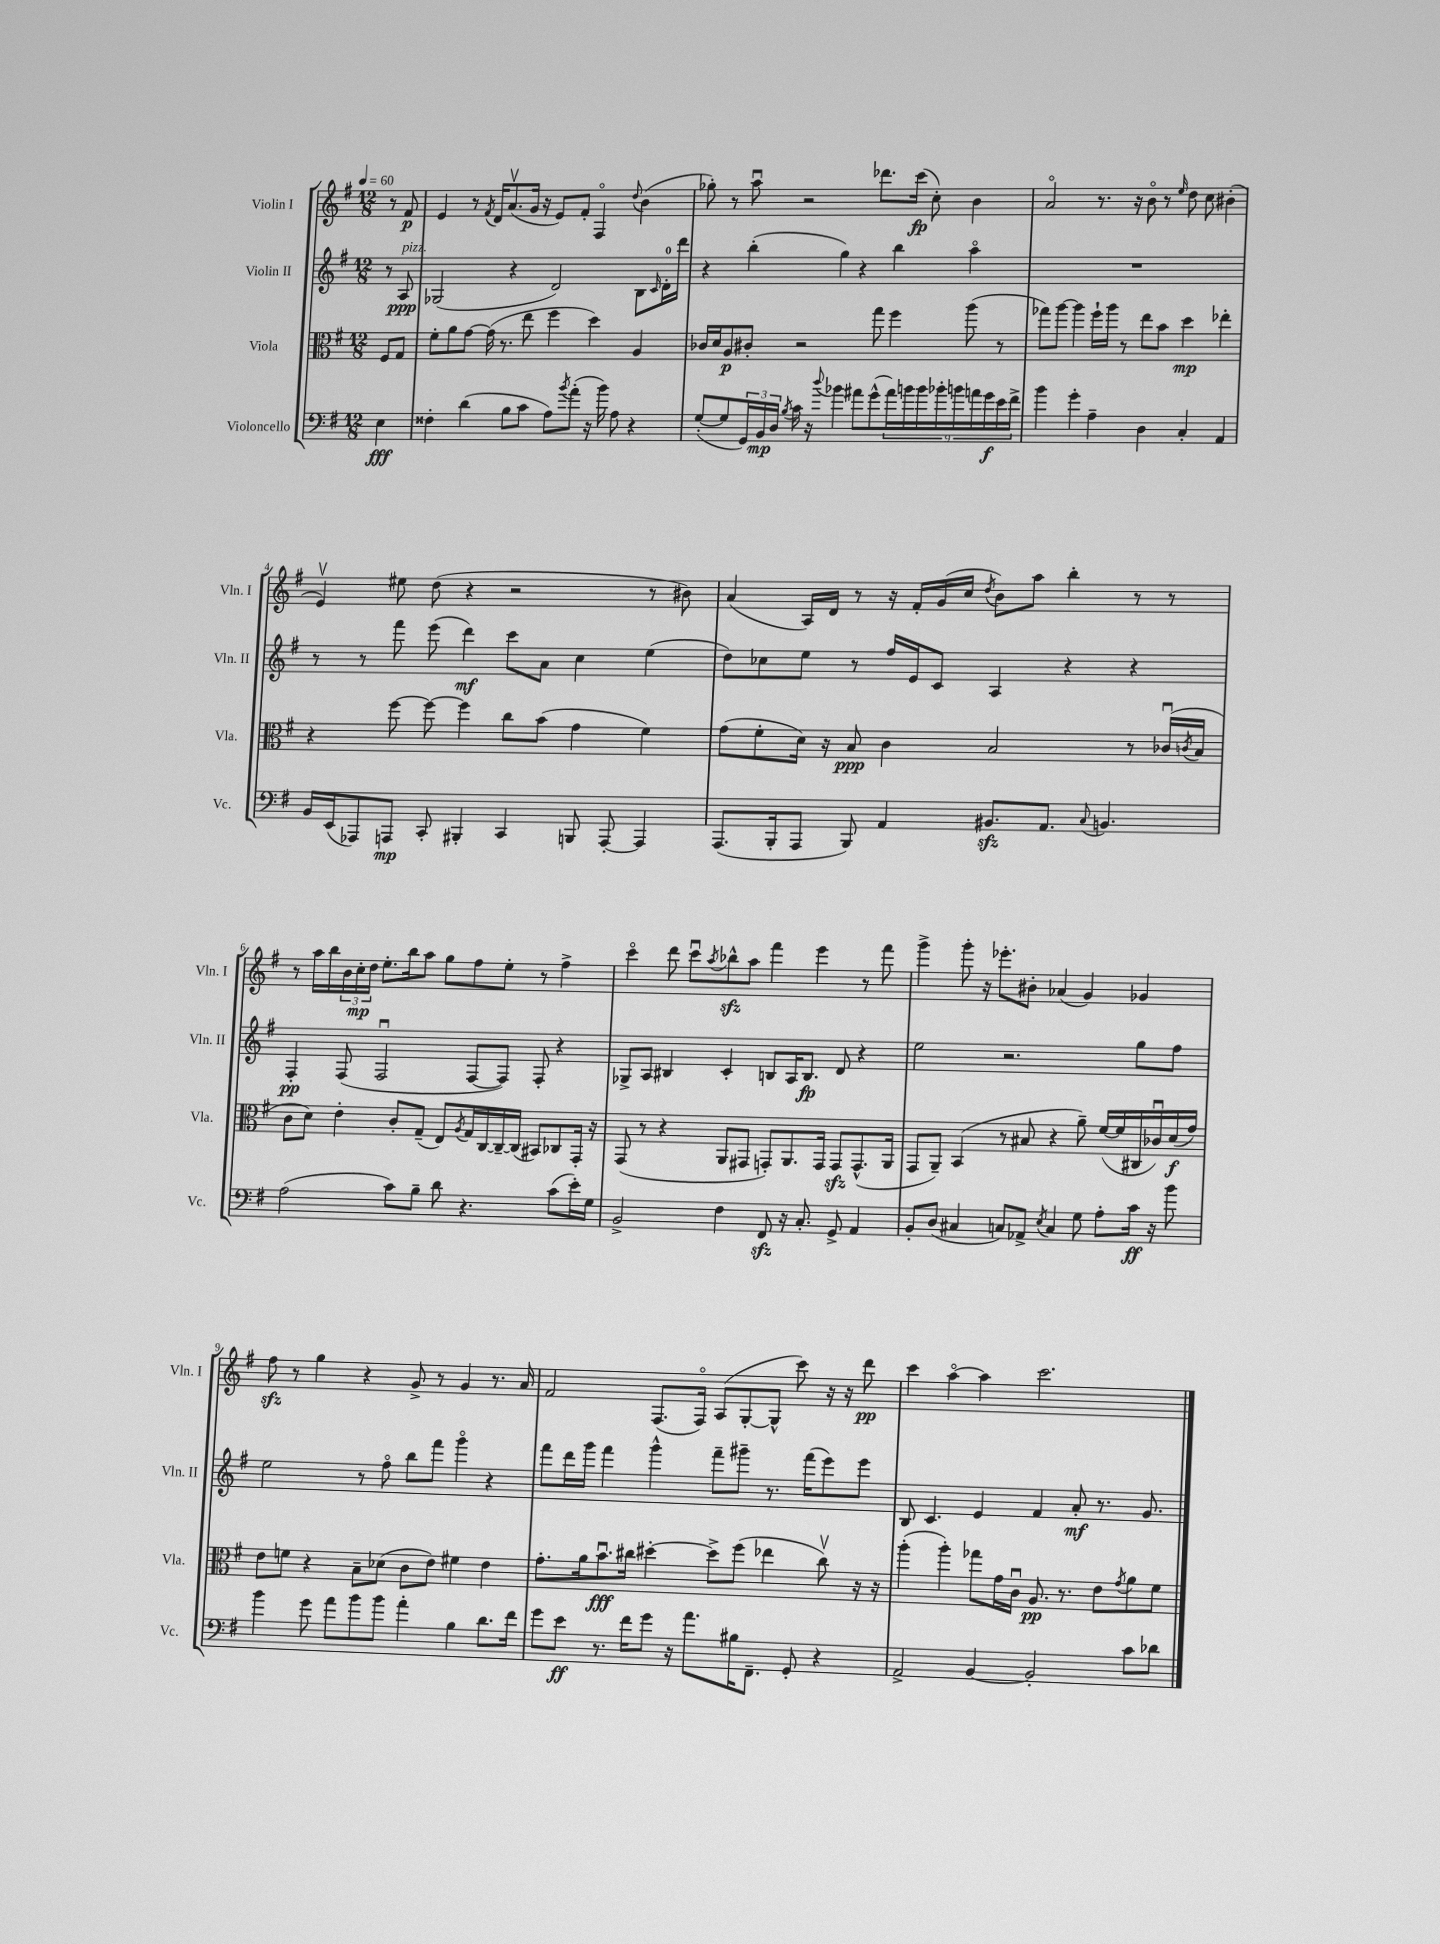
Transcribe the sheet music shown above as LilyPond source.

<<
\new StaffGroup <<
\new Staff = "s0" \with { instrumentName = "Violin I" shortInstrumentName = "Vln. I" } {
    \clef treble \key g \major \numericTimeSignature \time 12/8 \partial 4 \tempo 4 = 60
    r8 fis'8\p |
    e'4 r8 \acciaccatura { fis'8 } d'16 a'8.\upbow( g'16 r16 e'8) fis'8-. fis4\flageolet \appoggiatura { d''8 } b'4( |
    ges''8-.) r8 a''8\downbow r2 des'''8. c'''16\fp( c''8-.) b'4 |
    a'2\flageolet r8. r16 b'8\flageolet r8 \grace { e''16 } d''8 c''8 bis'4-.( |
    e'4\upbow) eis''8 d''8( r4 r2 r8 bis'8) |
    a'4( a16) d'16 r8 r16 fis'16-. g'16( c''16 \acciaccatura { d''8 } b'8) a''8 b''4-. r8 r8 |
    r8 a''16 b''16 \tuplet 3/2 { b'16 c''16-.\mp d''16 } e''8.-. b''16 a''8 g''8 fis''8 e''8-. r8 fis''4-> |
    c'''4\flageolet d'''8 c'''8\downbow \acciaccatura { a''8 } bes''8-^\sfz a''8 fis'''4 e'''4 r8 fis'''8 |
    g'''4-> g'''8-. r16 ees'''8.-. bis'8-. aes'4( g'4) ges'4 |
    fis''8\sfz r8 g''4 r4 g'8-> r8 g'4 r8. a'16 |
    fis'2 fis8.( fis16\flageolet) a8( g8~-. g8-^ c'''8) r16 r16 d'''8\pp |
    c'''4 a''4~\flageolet a''4 c'''2. \bar "|." |
}
\new Staff = "s1" \with { instrumentName = "Violin II" shortInstrumentName = "Vln. II" } {
    \clef treble \key g \major \numericTimeSignature \time 12/8 \partial 4
    r8 a8\ppp^\markup { \italic "pizz." } |
    ges2( r4 d'2) b8 \grace { c'16 } d'16-0-. d'''16 |
    r4 b''4-.( g''4) r4 b''4 a''4\flageolet |
    R1. |
    r8 r8 fis'''8 e'''8( d'''4\mf) c'''8 a'8 c''4 e''4( |
    d''8) ces''8 e''8 r8 fis''16 e'16 c'8 a4 r4 r4 |
    fis4-.\pp fis8( fis2\downbow fis8~ fis8) fis8-. r4 |
    ges8-> a8 bis4 c'4-. b8 a16 b8.\fp d'8 r4 |
    e''2 r2. g''8 fis''8 |
    e''2 r8 fis''8\flageolet b''8 fis'''8 g'''4\flageolet r4 |
    fis'''8 d'''16 g'''16 fis'''4 g'''4-^ fis'''8-- gis'''8-- r8. fis'''16( e'''8) e'''8 |
    b8 c'4. e'4 fis'4 a'8-.\mf r8. g'8. \bar "|." |
}
\new Staff = "s2" \with { instrumentName = "Viola" shortInstrumentName = "Vla." } {
    \clef alto \key g \major \numericTimeSignature \time 12/8 \partial 4
    fis8 g8 |
    fis'8-. a'8 g'8~ g'16( r8. e''8 fis''4 d''4) a4 |
    ces'16 d'16 a8\p cis'8-. r2 g''8 fis''4 a''8( r8 |
    ges''8) a''8~ a''4 fis''16-! a''16 r8 e''8 b'8 d''4\mp ees''4-. |
    r4 fis''8~ fis''8~ fis''4 c''8 b'8( g'4 fis'4) |
    g'8( fis'8-. d'16) r16 b8\ppp c'4 b2 r8 ces'16\downbow( \acciaccatura { c'8 } b16 |
    c'8 d'8) e'4-. c'8-. g8--( e8) \acciaccatura { a8 } g16 c16~ c16~-- c16( bis,8) ces8 g,16-. r16 |
    g,8( r8 r4 a,8 gis,8 g,8-.) a,8. g,16 g,8\sfz g,8.-^( a,16 |
    g,8 a,8--) b,4( r8 bis8 r4 a'8--) fis'16~( fis'16 cis16 ces'16\downbow) d'16\f( g'16) |
    e'8 f'8 r4 b8-- des'8( c'8 e'8) fis'4 e'4 |
    g'8.-. a'16 b'8.\downbow\fff cis''16 dis''4~-. dis''8-> fis''8( ees''4 cis''8\upbow) r16 r16 |
    a''4-.( a''4-.) ges''8 g'16 c'16\downbow a8.\pp r8. e'8 \acciaccatura { g'8 } a'8 fis'8 \bar "|." |
}
\new Staff = "s3" \with { instrumentName = "Violoncello" shortInstrumentName = "Vc." } {
    \clef bass \key g \major \numericTimeSignature \time 12/8 \partial 4
    e4\fff |
    fisis4-. d'4( b8 c'8 a8) \acciaccatura { b'8 } a'8-.( r16 b'16) a8 r4 |
    g8~-.( g8 \tuplet 3/2 { g,16) b,16\mp d16 } \acciaccatura { b8 } c'16 r16 \appoggiatura { d''8 } bes'4 ais'8 g'8-^( \tuplet 9/8 { ais'16) b'16 b'16 bes'16-. b'16 a'16 g'16\f e'16 fis'16-> } |
    b'4 g'4-. a4-- d4 c4-. a,4 |
    b,16 e,16( aes,,8) a,,8\mp c,8-. bis,,4-. c,4 b,,8 a,,8~-. a,,4 |
    a,,8.( b,,16-. a,,8 b,,8) a,4 bis,8.\sfz a,8. \appoggiatura { c8 } b,4. |
    a2( c'8) b8-- d'8 r4. c'8( e'16-.) g16 |
    b,2-> fis4 fis,8\sfz r16 c8.-. g,8-> a,4 |
    b,8-. d8( cis4 c8) aes,8-> \acciaccatura { e8 } c4 g8 a8-. c'16\ff r16 b'8 |
    b'4 g'8 a'8 b'8 b'8 a'4-. b4 d'8. fis'16 |
    g'8 e'8\ff r8. fis'16 g'8 r16 a'8. bis16 fis,8.-- g,8-. r4 |
    a,2-> b,4~ b,2-. c'8 des'8 \bar "|." |
}
>>
>>
